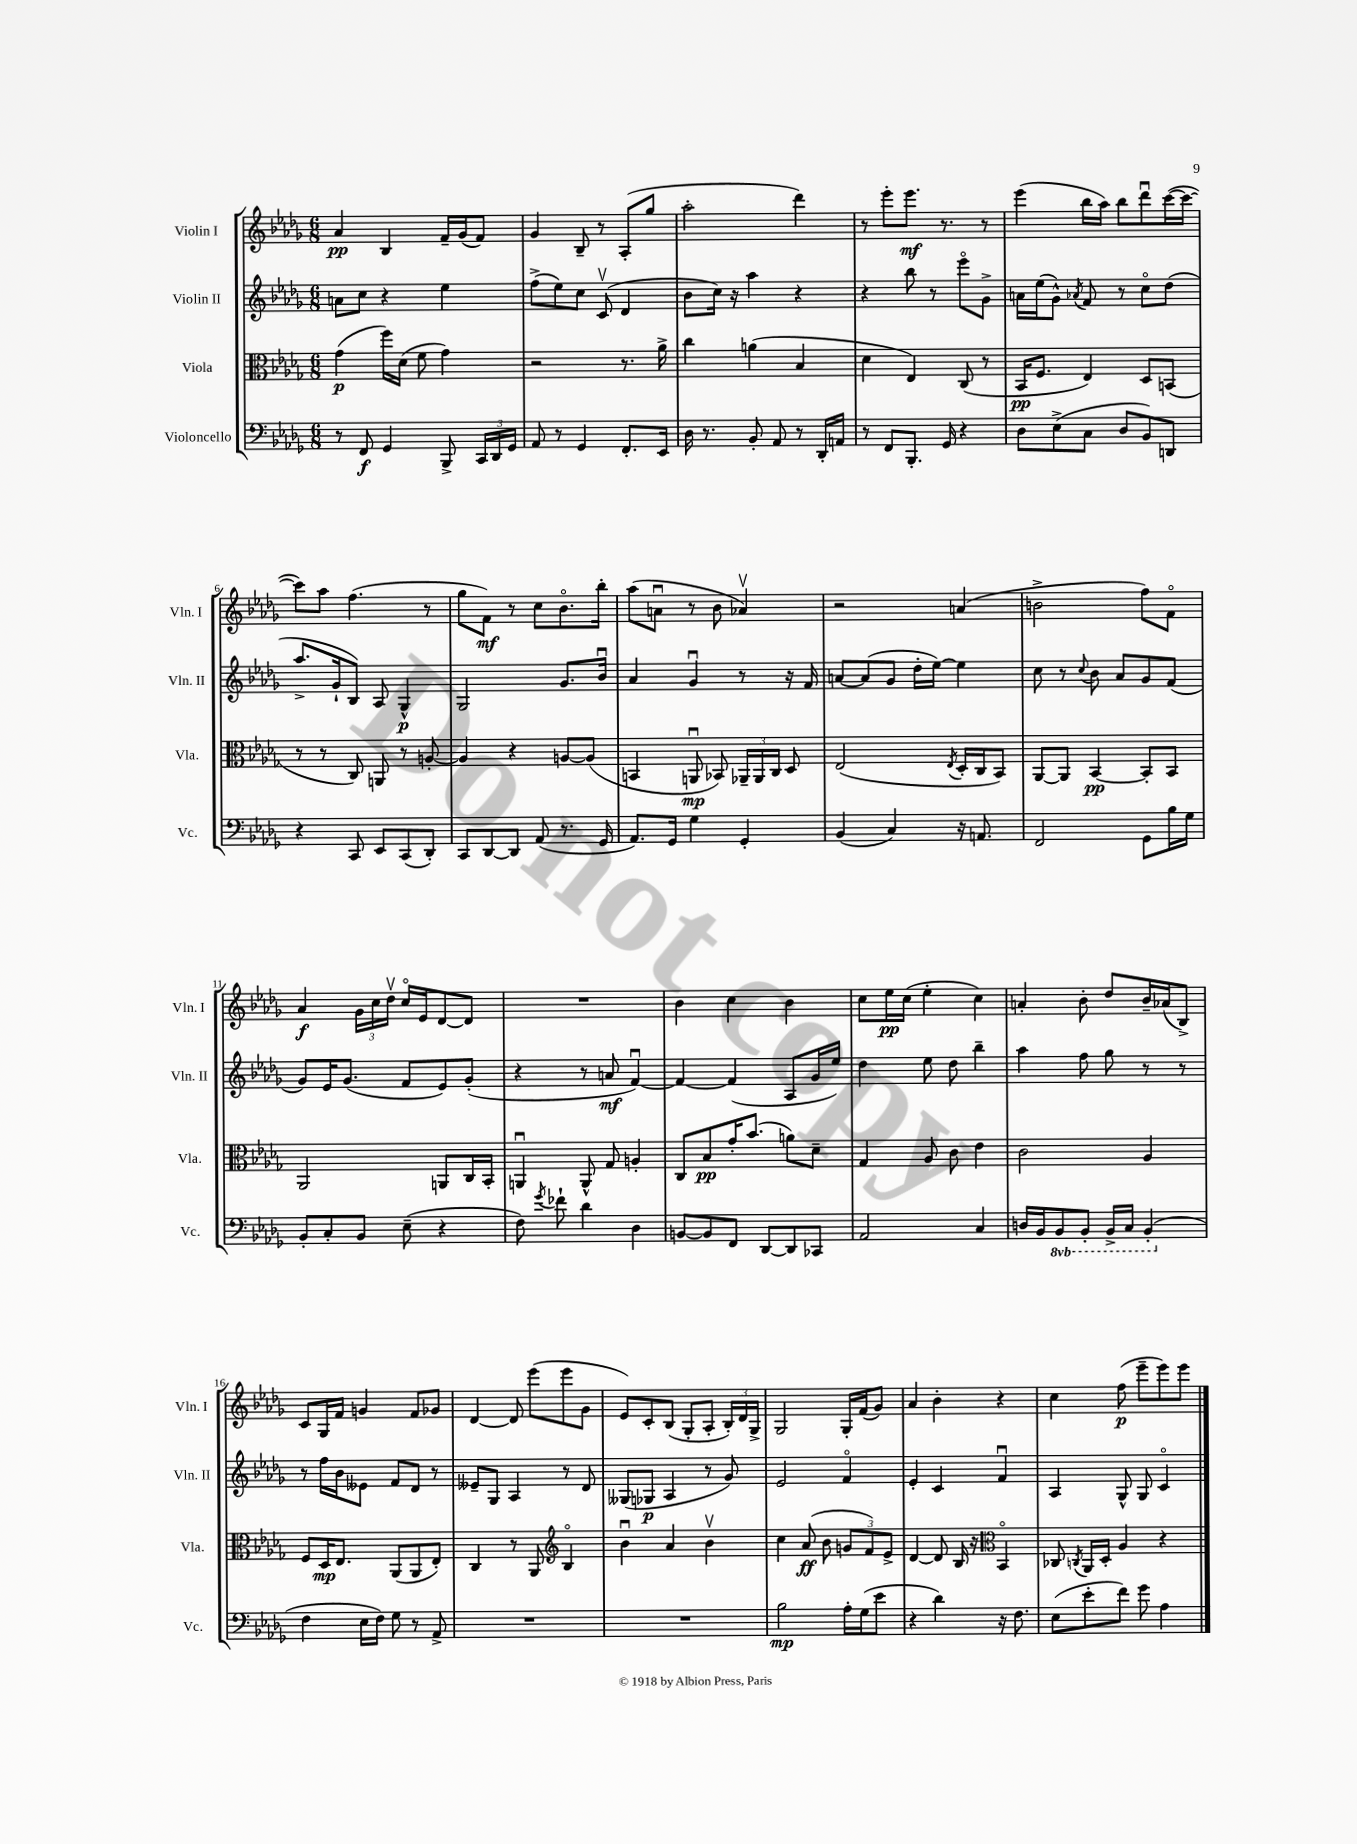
<<
\new StaffGroup <<
\new Staff = "s0" \with { instrumentName = "Violin I" shortInstrumentName = "Vln. I" } {
    \clef treble \key des \major \numericTimeSignature \time 6/8
    \autoBeamOff aes'4\pp bes4 f'16[-- ges'16( f'8]) |
    ges'4 bes8-- r8 aes8[-.( ges''8] |
    aes''2-. des'''4) |
    r8 ees'''8[-. ees'''8.]\mf r8. r8 |
    ees'''4( bes''16[ aes''16]) bes''8[ des'''8\downbow c'''16~( c'''16]~ |
    c'''8[) aes''8] f''4.( r8 |
    ges''8[ f'8]\mf) r8 c''8[ bes'8.\flageolet bes''16]-. |
    aes''8[( a'8]\downbow r8 bes'8 aes'4\upbow) |
    r2 a'4( |
    b'2-> f''8[) f'8]\flageolet |
    aes'4\f \tuplet 3/2 { ges'16[ c''16 des''16]\upbow } c''16[\flageolet ees'16 des'8~ des'8] |
    R2. |
    bes'4 c''4 bes'4 |
    c''8[ ees''16\pp c''16]( ees''4-. c''4) |
    a'4-. bes'8-. des''8[ bes'16-- aes'16( bes8]->) |
    c'8[ ges16 f'16] g'4 f'8[ ges'8] |
    des'4~ des'8 ees'''8[( ees'''8 ges'8] |
    ees'8[) c'8-. bes8]( ges8[-. aes8]-. \tuplet 3/2 { bes16[-.) des'16 ges16]-> } |
    ges2 ges16[-. f'16( ges'8]) |
    aes'4 bes'4-. r4 |
    c''4 f''8\p( ees'''8[-- ees'''8) ees'''8] \bar "|." |
}
\new Staff = "s1" \with { instrumentName = "Violin II" shortInstrumentName = "Vln. II" } {
    \clef treble \key des \major \numericTimeSignature \time 6/8
    \autoBeamOff a'8[ c''8] r4 ees''4 |
    f''8[->( ees''8) c''8] c'8\upbow( des'4 |
    bes'8[ c''16]) r16 aes''4 r4 |
    r4 bes''8 r8 ees'''8[\flageolet ges'8]-> |
    a'16[ ees''16( ges'8]-^) \acciaccatura { aes'8 } f'8 r8 c''8[\flageolet des''8]( |
    aes''8.[-> ges'16-! bes8]) aes8 ges4-^\p |
    ges2 ges'8.[ bes'16]\downbow |
    aes'4 ges'4\downbow r8 r16 f'16 |
    a'8[~ a'8( ges'8] des''16[-. ees''16]~) ees''4 |
    c''8 r8 \appoggiatura { c''8 } bes'8 aes'8[ ges'8 f'8]( |
    ges'8[) ees'16 ges'8.]( f'8[ ees'8) ges'8]-.( |
    r4 r8 a'8\mf f'4~\downbow) |
    f'4~ f'4( aes8[ ges'16 ees''16]) |
    des''4 ees''8 des''8 bes''4-- |
    aes''4 f''8 ges''8 r8 r8 |
    r8 f''16[ bes'16 eeses'8] f'8[ des'8] r8 |
    eeses'8[-- ges8] aes4 r8 des'8 |
    geses8[( ges8]\p aes4 r8 ges'8) |
    ees'2 f'4\flageolet |
    ees'4-. c'4 f'4\downbow |
    aes4 ges8-^ ges8 c'4\flageolet \bar "|." |
}
\new Staff = "s2" \with { instrumentName = "Viola" shortInstrumentName = "Vla." } {
    \clef alto \key des \major \numericTimeSignature \time 6/8
    \autoBeamOff ges'4\p( f''16[) des'16]( f'8 ges'4) |
    r2 r8. aes'16-> |
    c''4 a'4( bes4 |
    des'4 ees4) c8( r8 |
    bes,16[\pp f8.] ees4) des8[ b,8]( |
    r8 r8 c8) a,8 r8 a8~-. |
    a4 r4 a8[~ a8]( |
    b,4 a,8\downbow\mp bes,8) \tuplet 3/2 { aes,16[-- aes,16 c16] } des8 |
    ees2( \acciaccatura { ees8 } des16[-. c16 bes,8]) |
    aes,8[~ aes,8] bes,4~\pp bes,8[-. bes,8] |
    aes,2 a,8[ c16 bes,16]-. |
    a,4\downbow a,8-^ ges8 a4-. |
    c8[ bes8\pp ges'16-. bes'8.]( a'8[) des'8]-- |
    ges4 aes8 c'8 ees'4 |
    c'2 aes4 |
    f8[ des16\mp ees8.] aes,8[( aes,8 ees8]-.) |
    c4 r8 aes,8 \clef treble bes4\flageolet |
    bes'4\downbow aes'4 bes'4\upbow |
    c''4 aes'8\ff( bes'8 \tuplet 3/2 { g'8[ f'8) ees'8]-> } |
    des'4~ des'8 bes16 r16 \clef alto bes,4\flageolet |
    ces8 \acciaccatura { c8 } aes,16[ des16]-. aes4 r4 \bar "|." |
}
\new Staff = "s3" \with { instrumentName = "Violoncello" shortInstrumentName = "Vc." } {
    \clef bass \key des \major \numericTimeSignature \time 6/8 \set Staff.ottavationMarkups = #ottavation-simple-ordinals
    \autoBeamOff r8 f,8\f ges,4 bes,,8-> \tuplet 3/2 { c,16[ des,16 ges,16] } |
    aes,8 r8 ges,4 f,8.[-. ees,16] |
    des16 r8. bes,8-. aes,8 r8 des,16[-. a,16] |
    r8 f,8[ bes,,8.]-. ges,16 r4 |
    des8[ ees8->( c8] des8[ bes,8) d,8] |
    r4 c,8 ees,8[ c,8( des,8]-.) |
    c,8[ des,8~ des,8] aes,8( r8. ges,16 |
    aes,8.[) ges,16] ges4 ges,4-. |
    bes,4( c4) r16 a,8. |
    f,2 ges,8[ bes16 ges16] |
    bes,8[-. c8-. bes,8] ees8--( r4 |
    f8) \acciaccatura { ges'8 } fes'8-! des'4 des4 |
    b,8[~ b,8 f,8] des,8[~ des,8 ces,8] |
    aes,2 c4 |
    d16[ bes,16 \ottava #-1 bes,,8 bes,,8]-. bes,,16[-> c,16] bes,,4-.( \ottava #0 |
    f4 ees16[ f16]) ges8 r8 aes,8-> |
    R2. |
    R2. |
    bes2\mp aes16[-. ges16( ees'8] |
    r4 des'4) r16 f8. |
    ees8[( ees'8-. f'8]) ges'8 aes4 \bar "|." |
}
>>
>>
